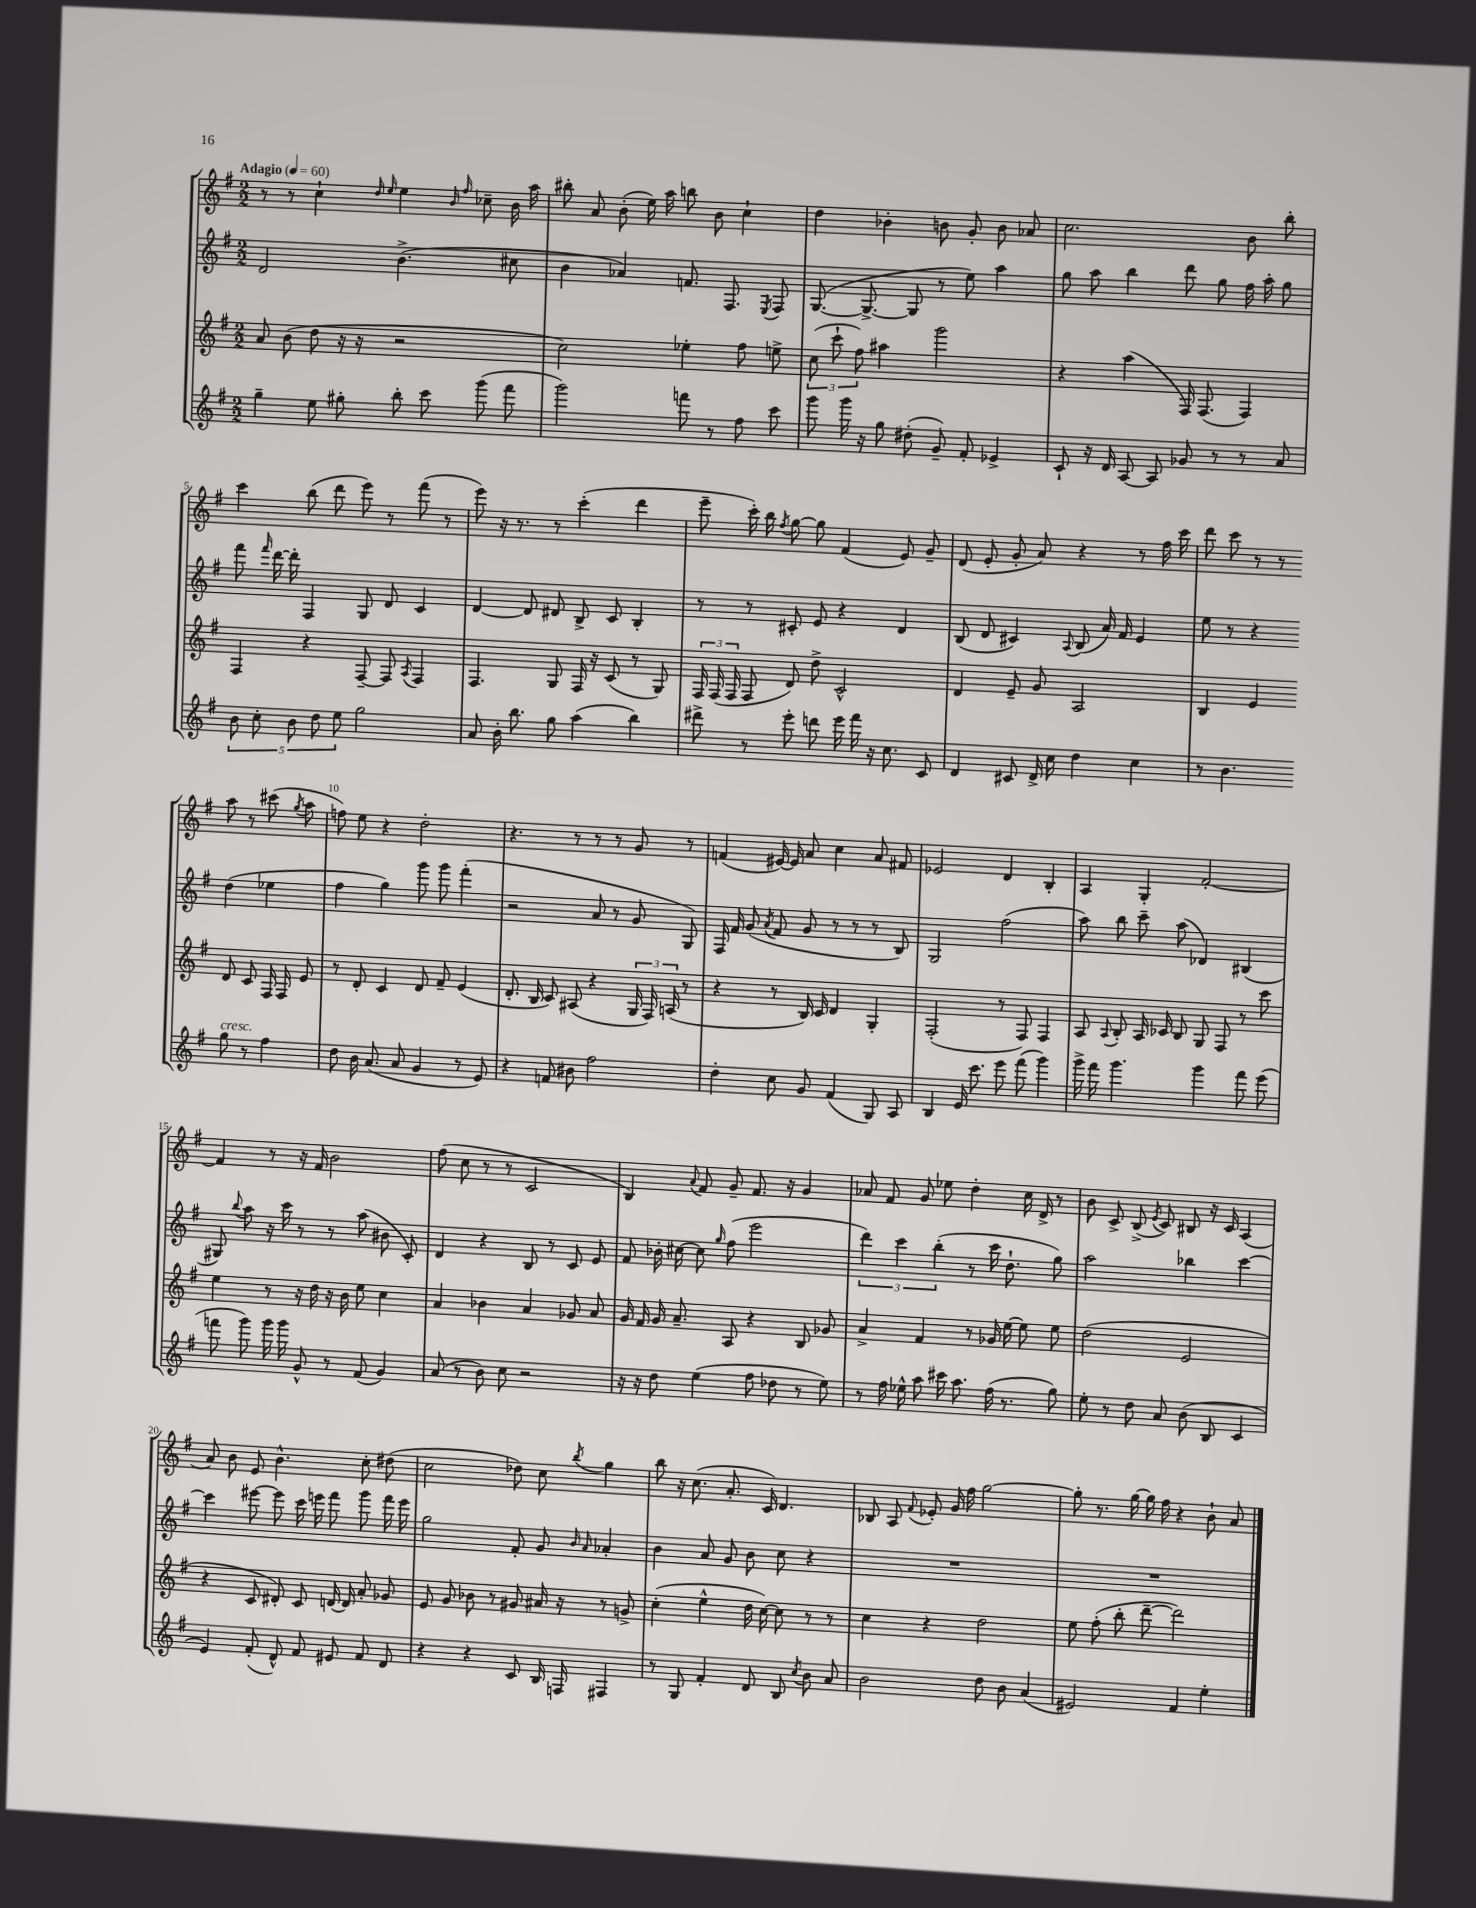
<<
\new StaffGroup <<
\new Staff = "s0" {
    \clef treble \key g \major \numericTimeSignature \time 2/2 \tempo "Adagio" 4 = 60
    \autoBeamOff r8 r8 c''4-! \grace { d''16 e''16 } e''4 \grace { b'16 fis''16 } ces''8-- b'16 a''16 |
    bis''8-. a'8 b'8-.( e''16) a''16 b''8 b'8 c''4-! |
    d''4 bes'4-. b'8 g'8-. b'8 aes'8 |
    c''2. b'8 b''8-. |
    c'''4 b''8( d'''8 e'''8) r8 fis'''8( r8 |
    e'''8) r16 r8. r8 c'''4-.( d'''4 |
    e'''8-- c'''16-.) b''16 \acciaccatura { fis''8 } g''8~ g''8 fis'4( e'8) g'8-- |
    d'8( e'8-. g'8-. a'8) r4 r8 fis''16 c'''16 |
    d'''8 c'''8 r8 r8 a''8 r8 cis'''8( \acciaccatura { g''8 } a''8 |
    f''8) e''8 r4 d''2-. |
    r4. r8 r8 r8 g'8 r8 |
    f'4( eis'16~) eis'16 a'8 c''4 a'8 fis'8 |
    ees'2 d'4 b4-. |
    a4 g4-. fis'2~-. |
    fis'4 r8 r16 fis'16 b'2 |
    fis''8( c''8 r8 r8 c'2 |
    b4) \appoggiatura { a'8 } fis'8 g'8-- fis'8. r16 g'4 |
    aes'8 fis'8 g'8 ees''8 d''4-. c''16 d'16-> r8 |
    b'8 c'8-> b8->( \acciaccatura { e'8 } c'8) bis8 r16 c'16 a4( |
    a'8) b'8 e'8 b'4.-^ c''8-. dis''8( |
    c''2 des''8) c''8 \acciaccatura { b''8 } g''4 |
    b''8 r16 c''8.( a'8.-. c'16) d'4. |
    bes8 a8 \appoggiatura { fis'8 } ees'8-. g'16 fis''16 g''2~ |
    g''8-. r8. g''16~ g''16 fis''16 r4 b'8-! a'8 \bar "|." |
}
\new Staff = "s1" {
    \clef treble \key g \major \numericTimeSignature \time 2/2
    \autoBeamOff d'2 b'4.->( cis''8 |
    b'4 aes'4) f'8. fis8. \acciaccatura { e8 } fis8 |
    g8.~( g8.~-> g8 r8 e''8) a''4 |
    g''8 a''8 b''4 d'''8 g''8 fis''16 a''16-. g''8 |
    fis'''8 \grace { fis'''16 } d'''16~ d'''16-. fis4 g8 d'8 c'4 |
    d'4~ d'8 dis'8 b8-> c'8 b4-. |
    r8 r8 cis'8-. e'8 r4 d'4 |
    b8( d'8 cis'4) \appoggiatura { a8 } b8( a'16) fis'16 e'4 |
    e''8 r8 r4 d''4( ees''4 |
    fis''4 g''4) g'''8 g'''8 fis'''4-.( |
    r2 a'8 r8 g'8 g8) |
    fis16 fis'16 g'8( \acciaccatura { a'8 } fis'8 g'8 r8 r8 r8 b8) |
    g2 fis''2( |
    a''8) b''8 c'''8-- a''8( des'4) bis4( |
    gis8) \appoggiatura { b''8 } a''8 r16 c'''16 r8 r8 a''8( bis'8 c'8-.) |
    d'4 r4 b8 r8 c'8 e'8 |
    fis'8 bes'16-. cis''16~ cis''8 \grace { g''16 } fis''8( e'''2 |
    \tuplet 3/2 { d'''4) c'''4 b''4-.( } r8 c'''16 d''8.-! g''8) |
    a''2 bes''4 c'''4~ |
    c'''4 eis'''8~ eis'''8 c'''16 e'''16 fis'''8 g'''8 fis'''16 e'''16 |
    g''2 fis'8-. g'8 \grace { b'16 a'16 } aes'4-. |
    b'4 a'8 g'8 b'8 c''8 r4 |
    R1 |
    R1 \bar "|." |
}
\new Staff = "s2" {
    \clef treble \key g \major \numericTimeSignature \time 2/2
    \autoBeamOff a'8 b'8( d''8 r16 r16 r2 |
    c''2) ees''4-. fis''8 e''8-> |
    \tuplet 3/2 { c''8( c'''8-! fis''8) } ais''4 g'''2 |
    r4 a''4( fis16) fis8.( fis4) |
    fis4 r4 fis8~-- fis8 \acciaccatura { a8 } fis4 |
    fis4. g8 fis16 r16 c'8( r8 g8) |
    \tuplet 3/2 { fis16 fis16( fis16 } fis8 d'8) d''8-> c'2-^ |
    d'4 e'8-- g'8 a2 |
    b4 e'4 d'8 c'8 fis16 fis16 e'8 |
    r8 d'8-. c'4 d'8 fis'8-- e'4( |
    d'8.-. b16 c'8) ais8( r4 \tuplet 3/2 { g16 fis16) a16( } r8 |
    r4 r8 b16) c'16 d'4 g4-. |
    fis2-.( r8 fis8) fis4 |
    a8 \appoggiatura { a8 } b8-. a16 ces'16 b8 g8 fis8 r8 c'''8 |
    e''4 r8 r16 d''16 r16 b'16 e''8 c''4 |
    a'4 bes'4 a'4 ges'8 a'8 |
    g'16 fis'16 g'16 a'8.-- a8 r4 b8 ges'8 |
    a'4-> fis'4 r8 ges'16 e''16~ e''8 e''8 |
    d''2( e'2 |
    r4 c'8 dis'8-.) c'8 d'16~ d'16 a'8-. ges'8 |
    e'8 g'8 bes'8 r8 gis'8 ais'16 r16 r8 g'8-> |
    c''4-.( e''4-^ d''16 c''16~) c''8 r8 r8 |
    c''4 r4 d''2 |
    e''8 fis''8-.( b''8-. d'''8~-- d'''2) \bar "|." |
}
\new Staff = "s3" {
    \clef treble \key g \major \numericTimeSignature \time 2/2
    \autoBeamOff g''4-- e''8 gis''8-. b''8-. c'''8 g'''8( fis'''8 |
    g'''2) f'''8 r8 fis''8 c'''8 |
    g'''8 g'''16 r16 g''8 dis''8-.( g'8--) fis'8-. ees'4-> |
    c'8-! r16 d'16 a8~ a8 ges'8 r8 r8 a'8 |
    \tuplet 5/4 { b'8 c''8-. b'8 d''8 e''8 } g''2 |
    a'8 b'16-. b''8. g''8 a''4( b''4) |
    dis'''8-> r8 e'''8-. d'''8 e'''16 fis'''16 r16 c''8. c'8 |
    d'4 cis'8 d'16-> c''16 d''4 c''4 |
    r8 b'4. g''8^\markup { \italic "cresc." } r8 fis''4 |
    d''8 b'16 a'8.( a'8 g'4 r8 e'8) |
    r4 f'8 bis'8 fis''2 |
    d''4-. c''8 g'8 fis'4( g8) a8 |
    b4 e'16 c'''8. e'''8 fis'''8( g'''4) |
    g'''16-> fis'''16 g'''4. g'''4 fis'''8 e'''8( |
    f'''8 g'''8) g'''16 g'''16 g'8-^ r8 fis'8( g'4) |
    a'8( r8 b'8) c''8 r2 |
    r16 r16 d''8 e''4( fis''8 des''8 r8 e''8) |
    r8 fis''16 ees''16-^ a''8 cis'''16 a''8. fis''16( r8. g''8) |
    e''8-. r8 d''8 a'8 b'8( b8 c'4 |
    e'4) fis'8-.( d'8-^) fis'8 eis'8 fis'8 d'8 |
    r4 r4 c'8 b16 f16 fis4 |
    r8 g8 fis'4-. d'8 b8 \acciaccatura { c''8 } b'8 a'8 |
    b'2 d''8 b'8 a'4( |
    eis'2) fis'4 e''4-. \bar "|." |
}
>>
>>
\layout { \context { \Score \override BarNumber.break-visibility = ##(#f #t #t) barNumberVisibility = #(every-nth-bar-number-visible 5) } }
